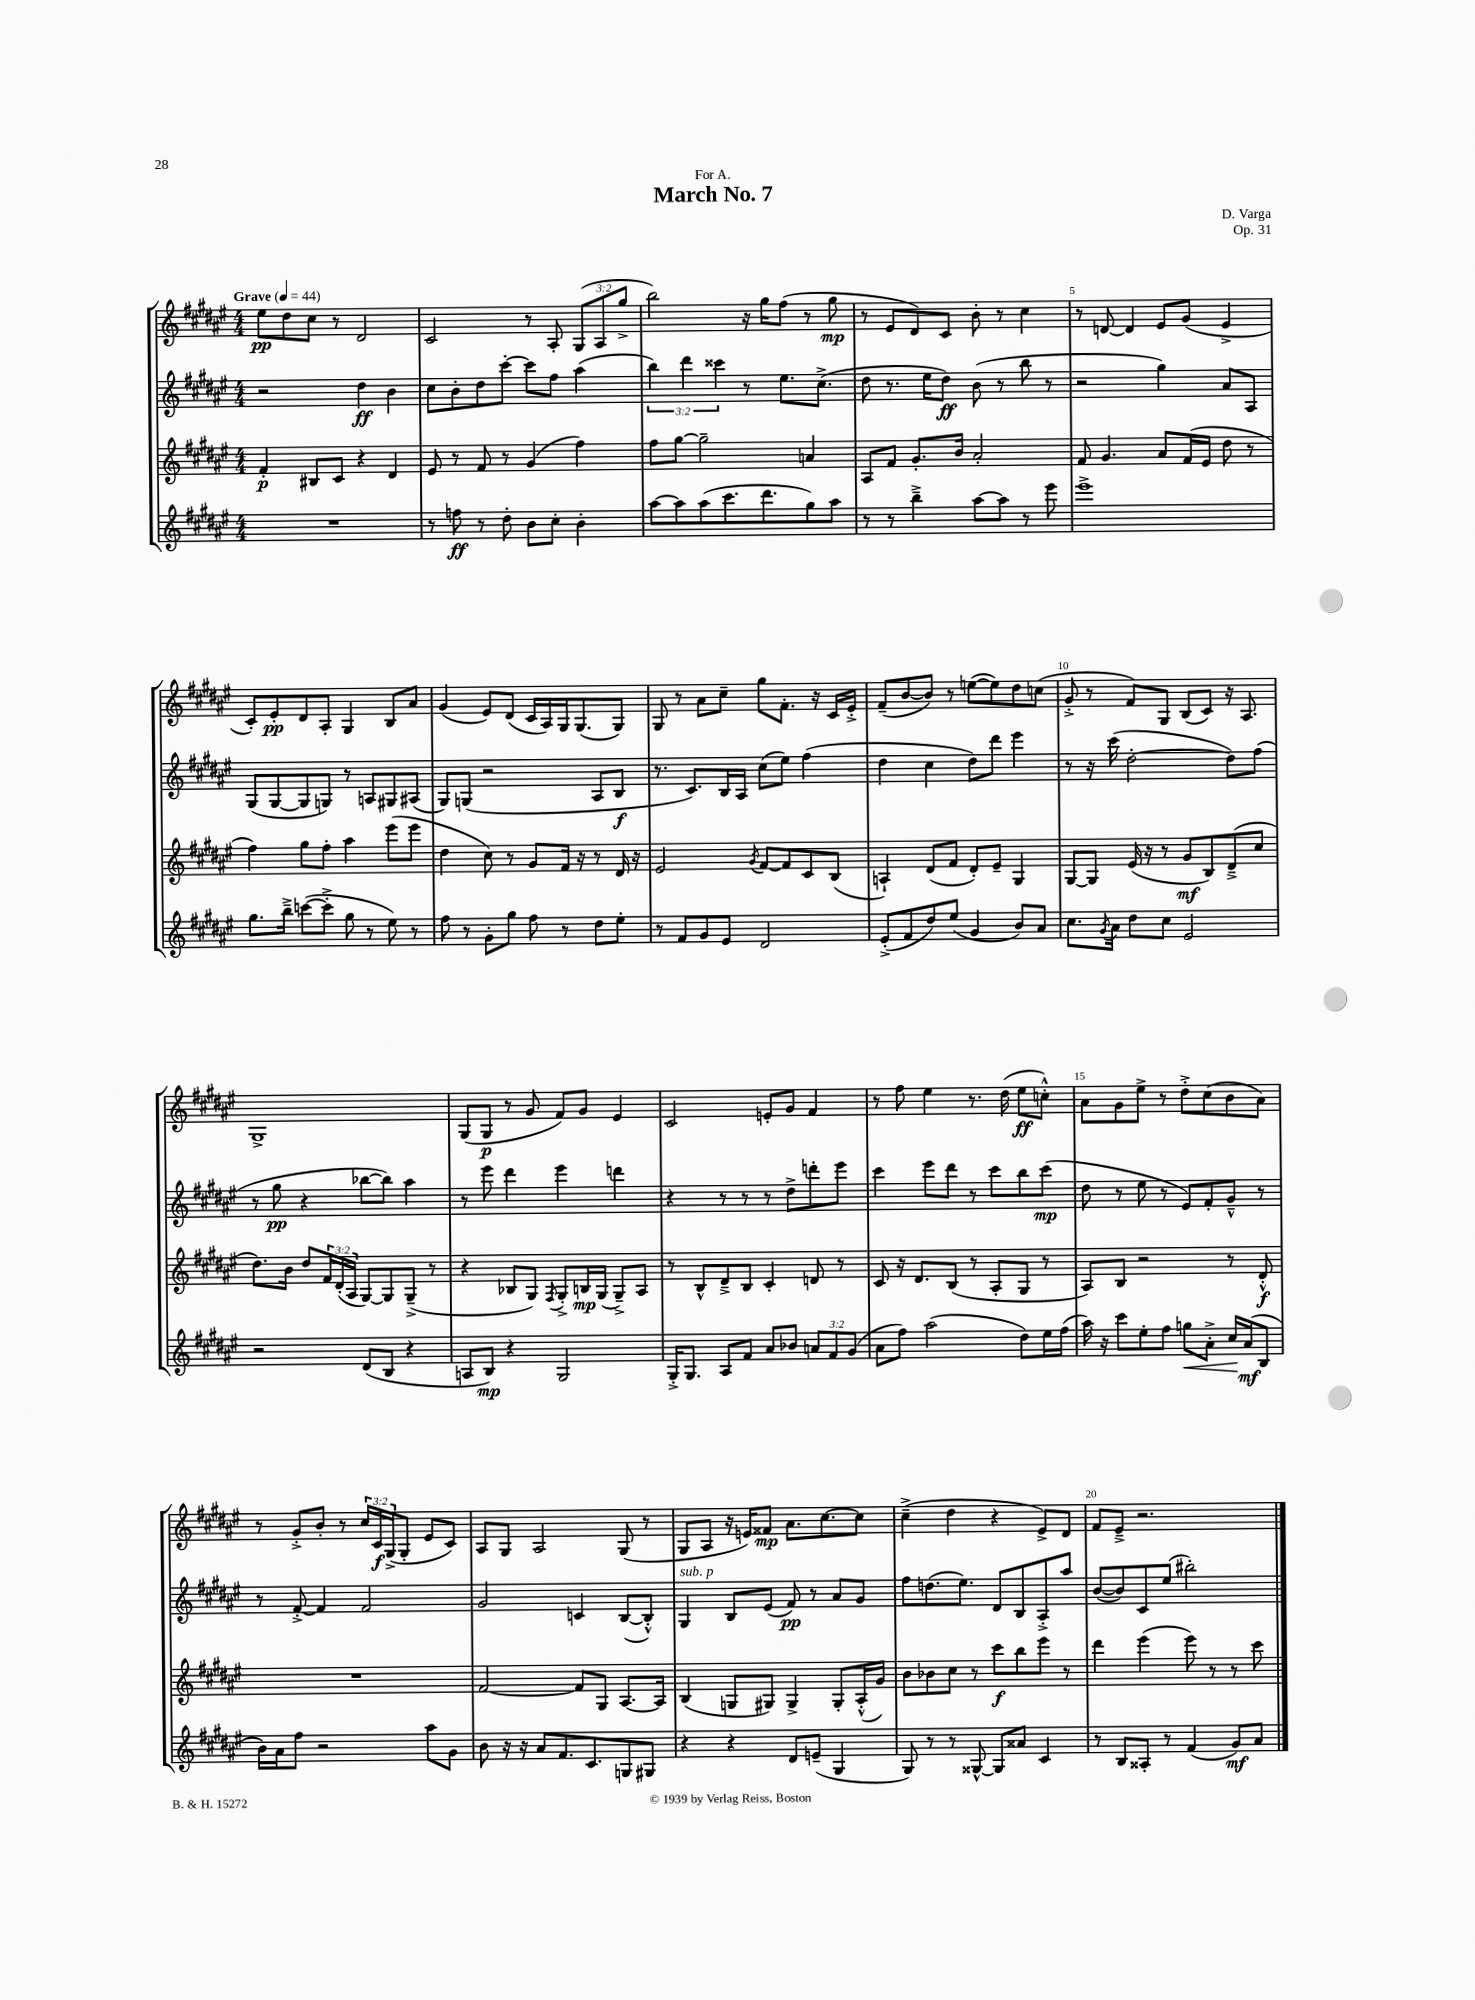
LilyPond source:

\header { title = "March No. 7" composer = "D. Varga" dedication = "For A." opus = "Op. 31" }
<<
\new StaffGroup <<
\new Staff = "s0" {
    \clef treble \key fis \major \numericTimeSignature \time 4/4 \override Staff.TupletNumber.text = #tuplet-number::calc-fraction-text \tempo "Grave" 4 = 44
    eis''8\pp dis''8 cis''8 r8 dis'2 |
    cis'2 r8 ais8-. \tuplet 3/2 { gis8( ais8 gis''8-> } |
    b''2) r16 gis''16 fis''8( r8 gis''8\mp |
    r8 eis'8 dis'8) cis'8 b'8-. r8 cis''4 |
    r8 d'8~ d'4 eis'8 gis'8( eis'4-> |
    cis'8-.) eis'8-.\pp dis'8 ais8-. gis4 b8 ais'8 |
    gis'4( eis'8) dis'8( cis'16 ais16) gis16 gis8.( gis8) |
    gis8 r8 ais'8 cis''8-- gis''8 fis'8.-. r16 cis'16 eis'16-.-> |
    fis'8--( b'8~ b'8) r8 e''8~( e''8) dis''8 c''8( |
    gis'8-.-> r8 fis'8) gis8 b8( cis'8) r16 ais8. |
    gis1-> |
    gis8( gis8\p r8 gis'8 fis'8) gis'8 eis'4 |
    cis'2 e'8-. gis'8 fis'4 |
    r8 fis''8 eis''4 r8. dis''16( eis''8\ff c''8-.-^) |
    ais'8 gis'8 eis''8-> r8 dis''8-.-> cis''8( b'8 ais'8) |
    r8 gis'8-.-> b'8-. r8 \tuplet 3/2 { cis''16 cis'16\f gis16->( } gis8-. eis'8 cis'8) |
    ais8 gis8 ais2 gis8( r8 |
    gis8 ais8 r16 e'16) fisis'8\mp ais'8. cis''8.~ cis''8 |
    cis''4--->( dis''4 r4 eis'8->) dis'8 |
    fis'8 eis'8---> r2. \bar "|." |
}
\new Staff = "s1" {
    \clef treble \key fis \major \numericTimeSignature \time 4/4 \override Staff.TupletNumber.text = #tuplet-number::calc-fraction-text
    r2 dis''4\ff b'4 |
    cis''8 b'8-. dis''8 cis'''8~-. cis'''8 fis''8 ais''4( |
    \tuplet 3/2 { b''4) dis'''4 cisis'''4 } r8 eis''8. cis''8.->( |
    dis''8 r8. eis''16 dis''8\ff) b'8( r8 b''8 r8 |
    r2 gis''4) ais'8 ais8 |
    gis8( gis8~ gis8 g8) r8 a8 gis8 ais8( |
    gis8) g8( r2 ais8 b8\f |
    r8. cis'8.) b16 ais16 cis''8( eis''8) fis''4( |
    dis''4 cis''4 dis''8) dis'''8 eis'''4 |
    r8 r16 cis'''16( dis''2~-. dis''8) fis''8( |
    r8 gis''8\pp r4 bes''8~ bes''8) ais''4 |
    r8 eis'''8 dis'''4 eis'''4 d'''4 |
    r4 r8 r8 r8 dis''8-> d'''8-. eis'''8 |
    cis'''4 eis'''8 dis'''8 r8 cis'''8 b''8 cis'''8\mp( |
    dis''8 r8 eis''8 r8 eis'8) fis'8-. gis'8---^ r8 |
    r8 fis'8~-.-> fis'4 fis'2 |
    gis'2 c'4 b8~( b8-.-^) |
    gis4^\markup { \italic "sub. p" } b8 eis'8( fis'8\pp) r8 ais'8 gis'8 |
    fis''8 d''8.( eis''8.) dis'8 b8 ais8-.-> ais''8 |
    b'8~( b'8) cis'8 eis''8( bis''2-.) \bar "|." |
}
\new Staff = "s2" {
    \clef treble \key fis \major \numericTimeSignature \time 4/4 \override Staff.TupletNumber.text = #tuplet-number::calc-fraction-text
    fis'4-.\p bis8 cis'8 r4 dis'4 |
    eis'8 r8 fis'8 r8 gis'4( fis''4) |
    fis''8 gis''8~ gis''2-- a'4 |
    ais8 fis'8 gis'8.-. b'16 ais'2-. |
    fis'8 gis'4. ais'8 fis'16( eis'16 dis''8 r8 |
    fis''4) gis''8 fis''8-. ais''4 eis'''8( eis'''8 |
    dis''4 cis''8) r8 gis'8 fis'16 r16 r8 dis'16 r16 |
    eis'2 \acciaccatura { gis'8 } fis'8~ fis'8 cis'8 b8( |
    a4-!) dis'8( fis'8 dis'8-.) eis'8-- gis4 |
    gis8~ gis8 eis'16( r16 r8 gis'8\mf b8) dis'8--->( cis''8 |
    dis''8.) b'16 dis''8 \tuplet 3/2 { fis'16 dis'16-.( ais16 } gis8~) gis8 gis8--->( r8 |
    r4 bes8 gis8) \acciaccatura { fis8 } gis8-.-> b16\mp gis16( gis8--->) ais8 |
    r8 b8-^ dis'8---> b8 cis'4-. d'8 r8 |
    cis'8 r16 dis'8. b8( r8 ais8-. gis8 r8 |
    ais8) b8 r2 r8 dis'8-.-^\f |
    R1 |
    fis'2~ fis'8 gis8 ais8.~ ais16 |
    b4( g8 gis8) gis4-> gis8-. ais16-.-^( gis'16) |
    b'8 bes'8 cis''8 r8 cis'''8\f b''8 eis'''8 r8 |
    dis'''4 eis'''4( eis'''8) r8 r8 cis'''8 \bar "|." |
}
\new Staff = "s3" {
    \clef treble \key fis \major \numericTimeSignature \time 4/4 \override Staff.TupletNumber.text = #tuplet-number::calc-fraction-text
    R1 |
    r8 f''8\ff r8 dis''8-. b'8 cis''8-. b'4-. |
    ais''8~ ais''8 ais''8( cis'''8. dis'''8. gis''8) ais''8 |
    r8 r8 b''4---> ais''8~ ais''8 r8 eis'''8 |
    eis'''1-> |
    gis''8. b''16---> c'''8~( c'''8-.-> gis''8 r8 eis''8) r8 |
    fis''8 r8 gis'8-. gis''8 fis''8 r8 dis''8 eis''8-. |
    r8 fis'8 gis'8 eis'8 dis'2 |
    eis'8-.->( fis'8 dis''8) eis''8( gis'4 b'8) ais'8 |
    cis''8. \acciaccatura { gis'8 } ais'16 dis''8 cis''8 eis'2 |
    r2 dis'8( b8 r4 |
    a8 b8\mp) r4 gis2 |
    gis16-.-> gis8. ais8 fis'8 ais'8 bes'8 \tuplet 3/2 { a'8 fis'8 gis'8( } |
    ais'8 fis''8) ais''2( dis''8) eis''16 fis''16( |
    ais''16) r16 cis'''8 eis''8-. fis''8 g''8\< ais'8-.-> cis''16\! ais'16\mf( b8 |
    b'16) ais'16 fis''8 r2 ais''8 gis'8 |
    b'8 r16 r16 ais'8 fis'8. cis'8. g8 gis8 |
    r4 r4 dis'8 e'8--( gis4 |
    gis8) r8 r8 gisis8~-^ gisis8 aisis'8 cis'4 |
    r8 b8 aisis8-. r8 fis'4( gis'8\mf) ais'8 \bar "|." |
}
>>
>>
\layout { \context { \Score \override BarNumber.break-visibility = ##(#f #t #t) barNumberVisibility = #(every-nth-bar-number-visible 5) } }
